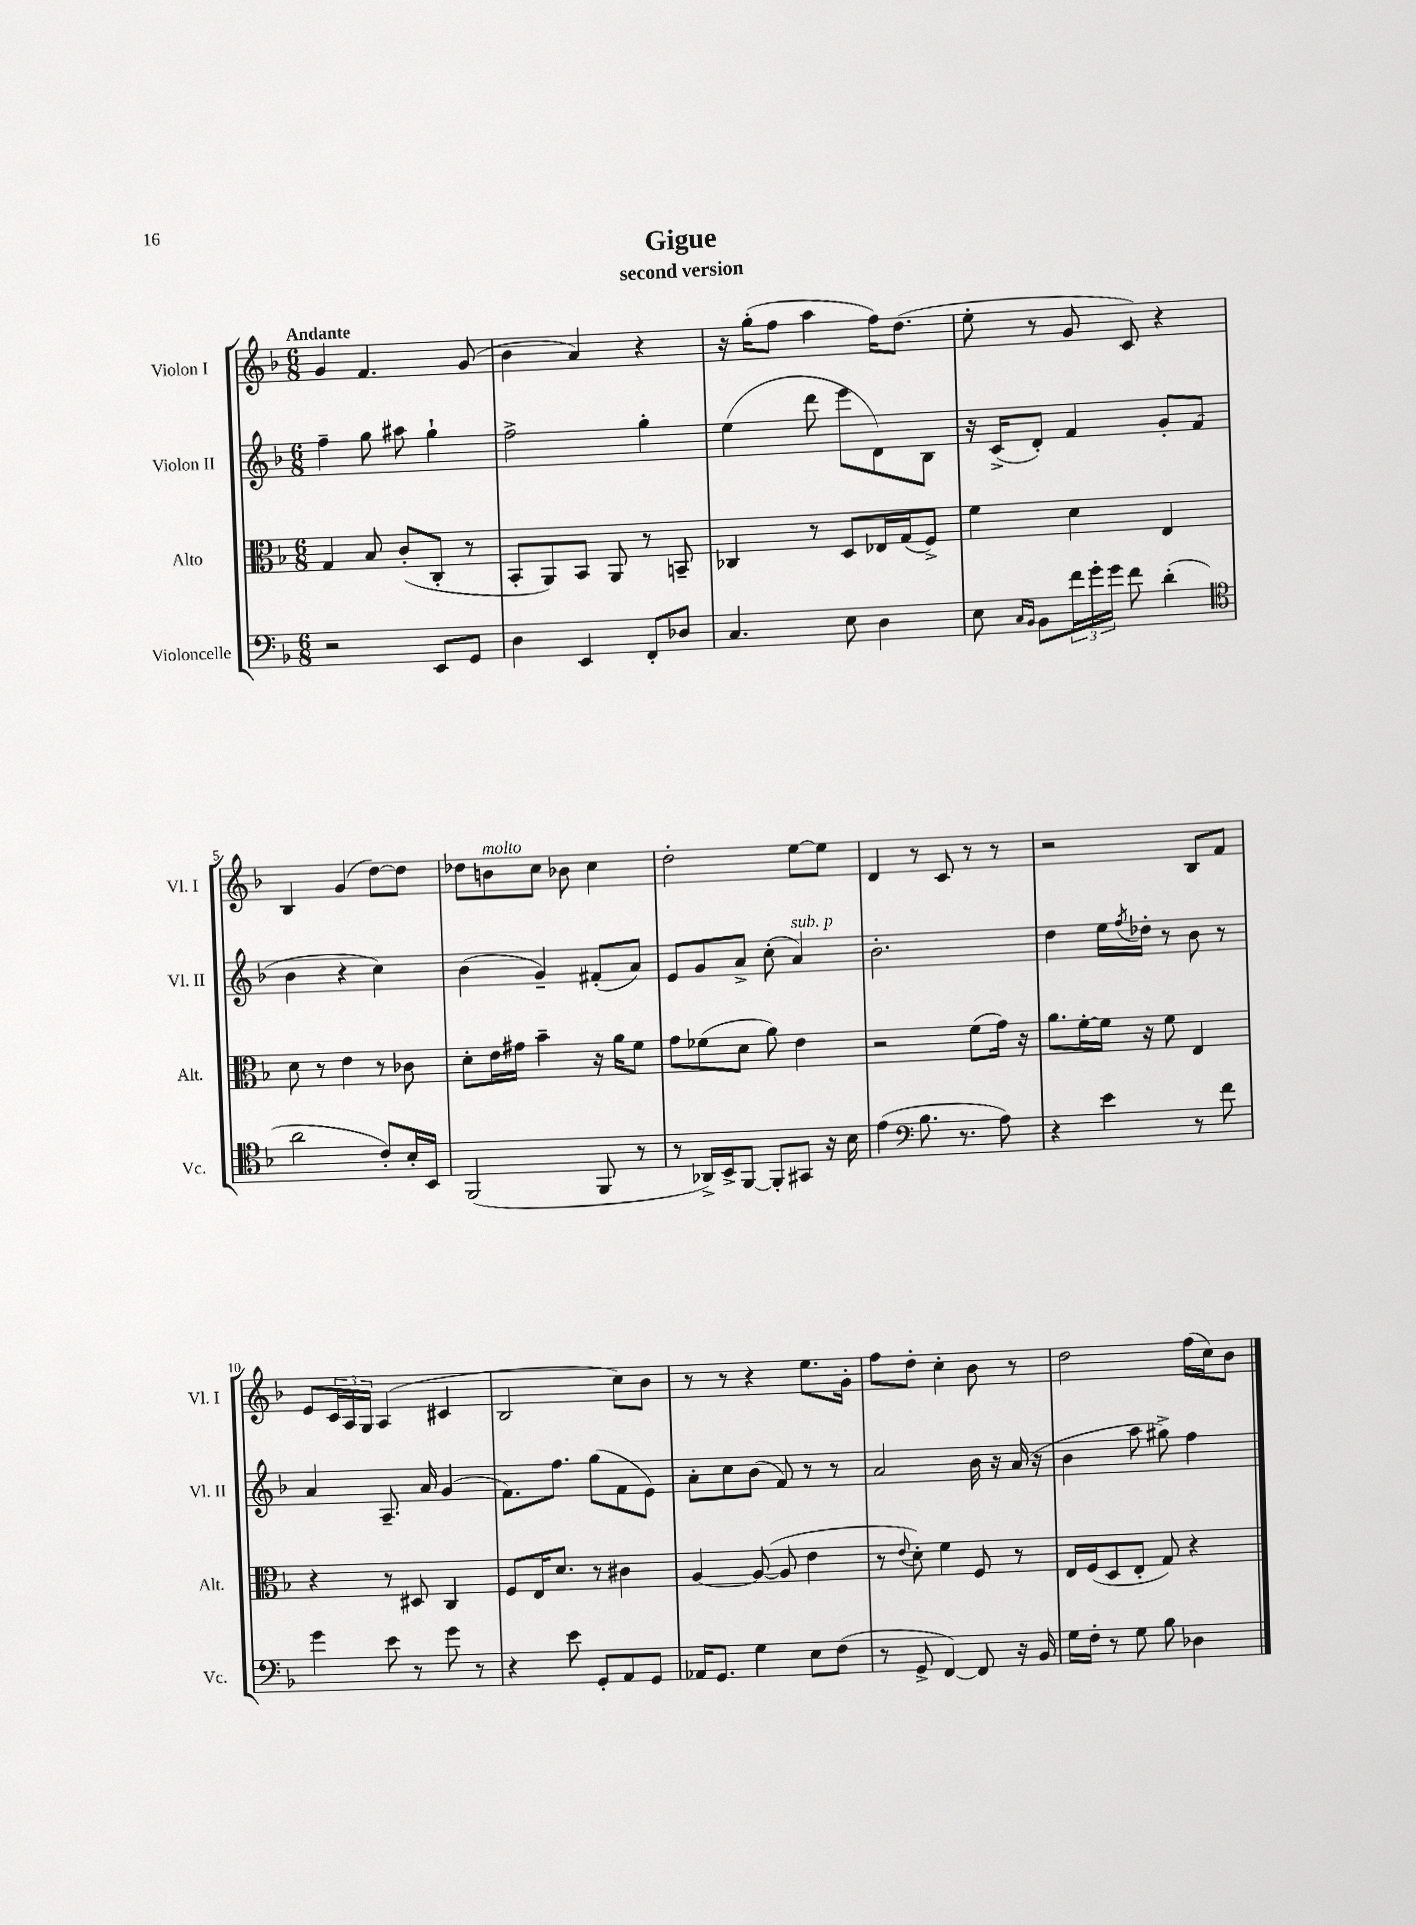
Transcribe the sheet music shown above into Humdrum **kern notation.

**kern	**kern	**kern	**kern
*staff4	*staff3	*staff2	*staff1
*clefF4	*clefC3	*clefG2	*clefG2
*k[b-]	*k[b-]	*k[b-]	*k[b-]
*M6/8	*M6/8	*M6/8	*M6/8
2r	4G	4ff~	4g
.	8B-	8gg	4.f
.	(8c'	8aa#	.
8EE	8C'	4gg`	.
8GG	8r	.	(8g
=	=	=	=
4D	8BB-'	2ff^	4b-
.	8AA)	.	.
4EE	8BB-	.	4a)
.	8AA	.	.
8FF'	8r	4gg'	4r
8D-	8BB~	.	.
=	=	=	=
4.C	4C-	(4ee	16r
.	.	.	(16gg'
.	.	.	8ff
.	8r	8ddd	4aa
8E	8D	8eee	.
4D	16E-	8d)	16ff)
.	(16G	.	(8.dd
.	8F^)	8B-	.
=	=	=	=
8E	4f	16r	8ee'
.	.	(16c^	.
16qqC	.	.	.
16qqBB-	.	.	.
8BB-	.	8d')	8r
24f	4d	4f	8g
24g'	.	.	.
24g	.	.	.
8f	.	.	8c)
(4d'	4E	8g'	4r
.	.	(8f	.
=	=	=	=
*clefC4	*	*	*
2a	8d	4b-	4B-
.	8r	.	.
.	4e	4r	(4g
8c')	8r	4cc)	[8dd)
16B-'	8c-	.	8dd]
16BB-	.	.	.
=	=	=	=
(2FF	8d'	(4b-	8dd-
.	16e	.	8b
.	16g#	.	.
.	4b-~	4g~)	8cc
.	.	.	8b-
8FF	16r	(8f#'	4cc
.	16a	.	.
8r	8f	8a)	.
=	=	=	=
8r	8g	8e	2dd'
16AA-^)	(8f-	8g	.
16BB-^	.	.	.
[8FF	8d	8a^	.
8FF']	8a)	(8cc'	.
8GG#	4e	4a)	[8ee
16r	.	.	8ee]
16B-	.	.	.
=	=	=	=
(4e	2r	2.b-'	4d
*clefF4	*	*	*
8.B-	.	.	8r
.	.	.	8c
8.r	.	.	.
.	(8f	.	8r
8A)	16g)	.	8r
.	16r	.	.
=	=	=	=
4r	8.a	4dd	2r
.	[16f'	.	.
4e	16f]	16ee	.
.	.	8qff	.
.	16r	16dd-'	.
.	8f	8r	.
8r	4E	8b-	8B-
8f	.	8r	8f
=	=	=	=
4g	4r	4a	8e
.	.	.	24c
.	.	.	24A
.	.	.	24G
8e	8r	8.A~	(4A
8r	8D#	.	.
.	.	16a	.
8g	4C	(4g	4c#
8r	.	.	.
=	=	=	=
4r	8F	8.f)	2B-
.	16E	.	.
.	8.d	8.ff	.
8e	.	.	.
8GG'	8r	(8gg	.
8AA	4c#	8f	8cc)
8GG	.	8e)	8b-
=	=	=	=
16AA-	[4A	8a'	8r
8.GG	.	.	.
.	.	8cc	8r
4G	(8A_	(8b-	4r
.	8A]	8f)	.
8E	4e	8r	8.ee
(8F	.	8r	.
.	.	.	16g'
=	=	=	=
8r	8r	2a	8ff
.	8qqe	.	.
8GG^	8d')	.	8dd'
[4FF)	4f	.	4cc'
8FF]	8F	16b-	8b-
.	.	16r	.
16r	8r	(16a	8r
16BB-	.	16r	.
=	=	=	=
16G	16E	4b-	2dd
16F'	(16F	.	.
8r	8D	.	.
8G	8E'	8aa	.
8B-	8G)	8gg#^)	.
4D-	4r	4ff	(16ff
.	.	.	16cc)
.	.	.	8b-
==	==	==	==
*-	*-	*-	*-
